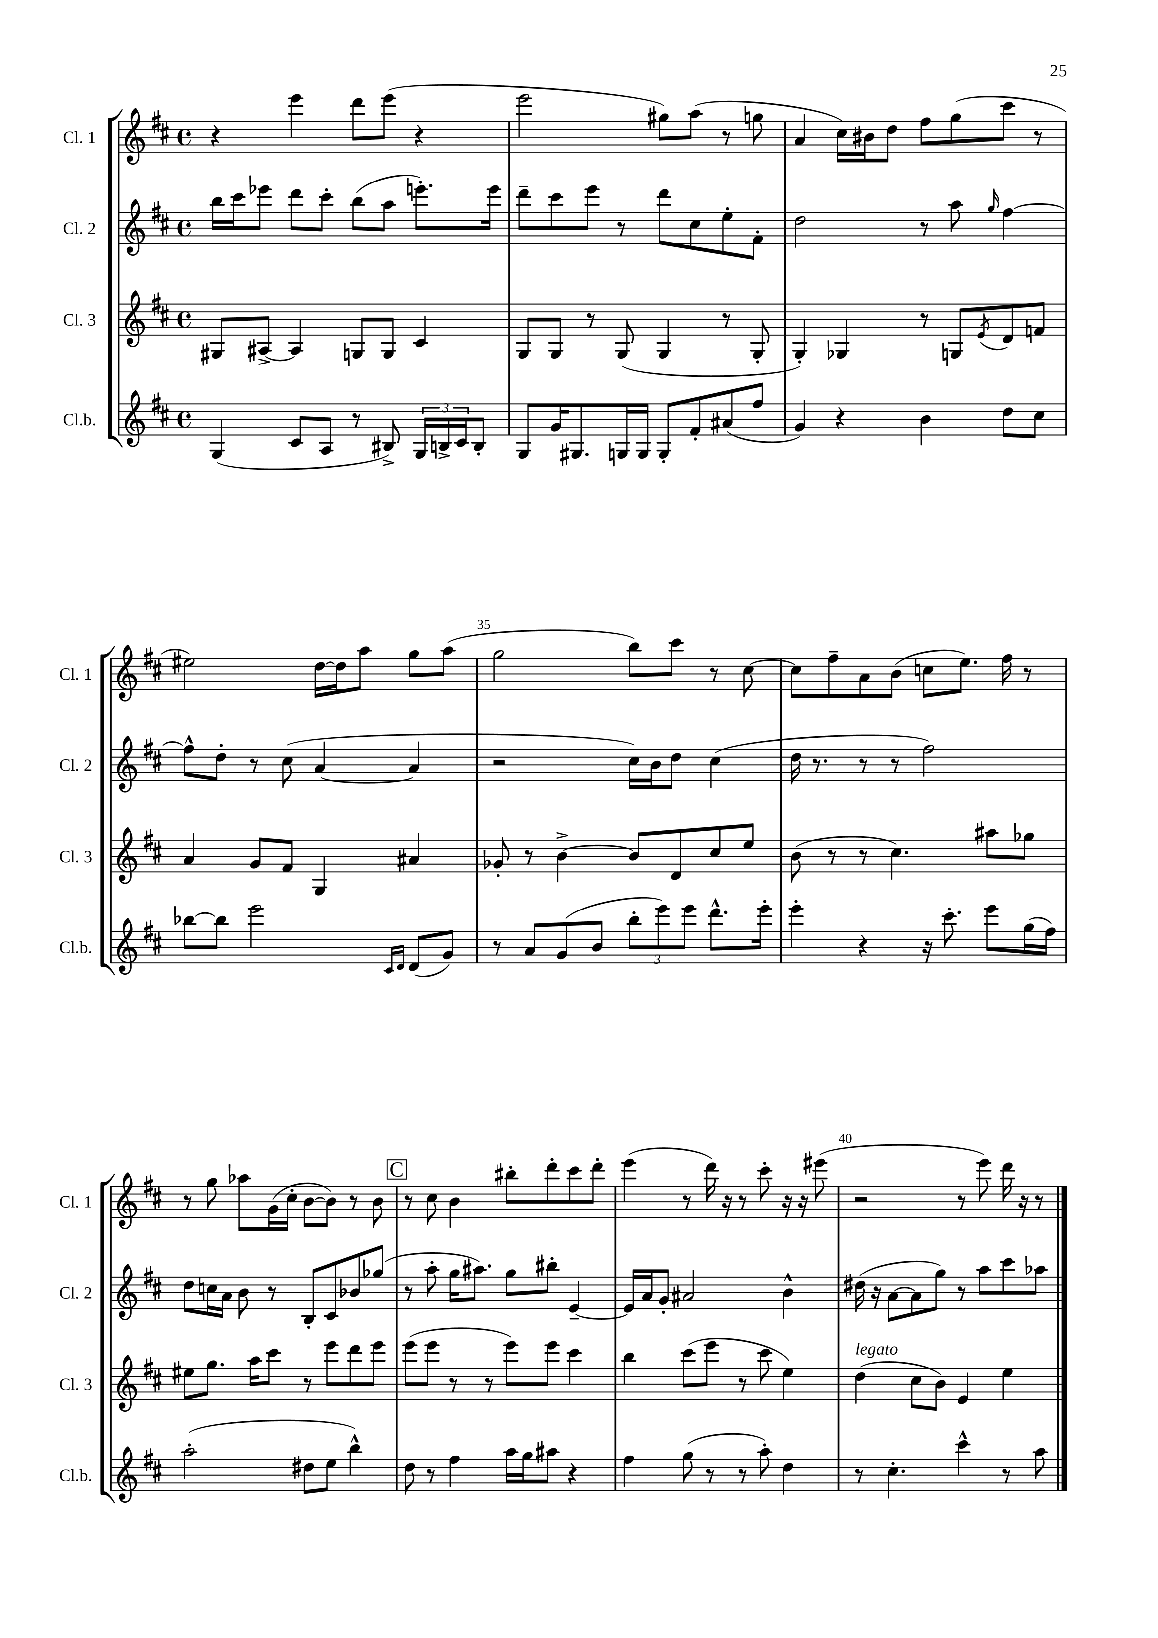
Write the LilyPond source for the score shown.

<<
\new StaffGroup <<
\new Staff = "s0" \with { instrumentName = "Cl. 1" shortInstrumentName = "Cl. 1" } {
    \clef treble \key d \major \defaultTimeSignature \time 4/4
    r4 e'''4 d'''8 e'''8( r4 |
    e'''2 gis''8) a''8( r8 g''8 |
    a'4 cis''16) bis'16 d''8 fis''8 g''8( cis'''8 r8 |
    eis''2) d''16~ d''16 a''8 g''8 a''8( |
    g''2 b''8) cis'''8 r8 cis''8~ |
    cis''8 fis''8-- a'8 b'8( c''8 e''8.) fis''16 r8 |
    r8 g''8 aes''8 g'16( cis''16-. b'8~ b'8) r8 b'8 |
    \mark \markup { \box "C" } r8 cis''8 b'4 bis''8-. d'''8-. cis'''8 d'''8-. |
    e'''4( r8 d'''16) r16 r8 cis'''8-. r16 r16 eis'''8( |
    r2 r8 e'''8) d'''16 r16 r8 \bar "|." |
}
\new Staff = "s1" \with { instrumentName = "Cl. 2" shortInstrumentName = "Cl. 2" } {
    \clef treble \key d \major \defaultTimeSignature \time 4/4
    b''16 cis'''16 ees'''8 d'''8 cis'''8-. b''8( a''8 e'''8.-.) e'''16 |
    d'''8-- cis'''8 e'''8 r8 d'''8 cis''8 e''8-. fis'8-. |
    d''2 r8 a''8 \grace { g''16 } fis''4~ |
    fis''8-^ d''8-. r8 cis''8( a'4~ a'4 |
    r2 cis''16) b'16 d''8 cis''4( |
    d''16 r8. r8 r8 fis''2) |
    d''8 c''16 a'16 b'8 r8 b8-. cis'8 bes'8 ges''8( |
    \mark \markup { \box "C" } r8 a''8-. g''16 ais''8.) g''8 bis''8-. e'4~-- |
    e'16 a'16 g'8-. ais'2 b'4-^ |
    dis''16( r16 a'8~ a'8 g''8) r8 a''8 cis'''8 aes''8 \bar "|." |
}
\new Staff = "s2" \with { instrumentName = "Cl. 3" shortInstrumentName = "Cl. 3" } {
    \clef treble \key d \major \defaultTimeSignature \time 4/4
    gis8 ais8~-> ais4 g8 g8 cis'4 |
    g8 g8 r8 g8( g4 r8 g8-. |
    g4-.) ges4 r8 g8 \acciaccatura { e'8 } d'8 f'8 |
    a'4 g'8 fis'8 g4 ais'4 |
    ges'8-. r8 b'4~-> b'8 d'8 cis''8 e''8 |
    b'8( r8 r8 cis''4.) ais''8 ges''8 |
    eis''8 g''8. a''16 cis'''8 r8 e'''8 d'''8 e'''8 |
    \mark \markup { \box "C" } e'''8( e'''8 r8 r8 e'''8) e'''8 cis'''4 |
    b''4 cis'''8( e'''8 r8 cis'''8 e''4) |
    d''4^\markup { \italic "legato" }( cis''8 b'8) e'4 e''4 \bar "|." |
}
\new Staff = "s3" \with { instrumentName = "Cl.b." shortInstrumentName = "Cl.b." } {
    \clef treble \key d \major \defaultTimeSignature \time 4/4
    g4( cis'8 a8 r8 bis8->) \tuplet 3/2 { g16 b16-> cis'16 } b8-. |
    g8 g'16 gis8. g16 g16 g8-. fis'8-. ais'8( fis''8 |
    g'4) r4 b'4 d''8 cis''8 |
    bes''8~ bes''8 e'''2 \grace { cis'16 d'16 } d'8( g'8) |
    r8 a'8 g'8( b'8 \tuplet 3/2 { b''8-. e'''8) e'''8 } d'''8.-^ e'''16-. |
    e'''4-. r4 r16 cis'''8.-. e'''8 g''16( fis''16) |
    a''2-.( dis''8 e''8 b''4-^) |
    \mark \markup { \box "C" } d''8 r8 fis''4 a''16 g''16 ais''8 r4 |
    fis''4 g''8( r8 r8 a''8-.) d''4 |
    r8 cis''4.-. cis'''4-^ r8 a''8 \bar "|." |
}
>>
>>
\layout { \context { \Score currentBarNumber = #31 \override BarNumber.break-visibility = ##(#f #t #t) barNumberVisibility = #(every-nth-bar-number-visible 5) } }
